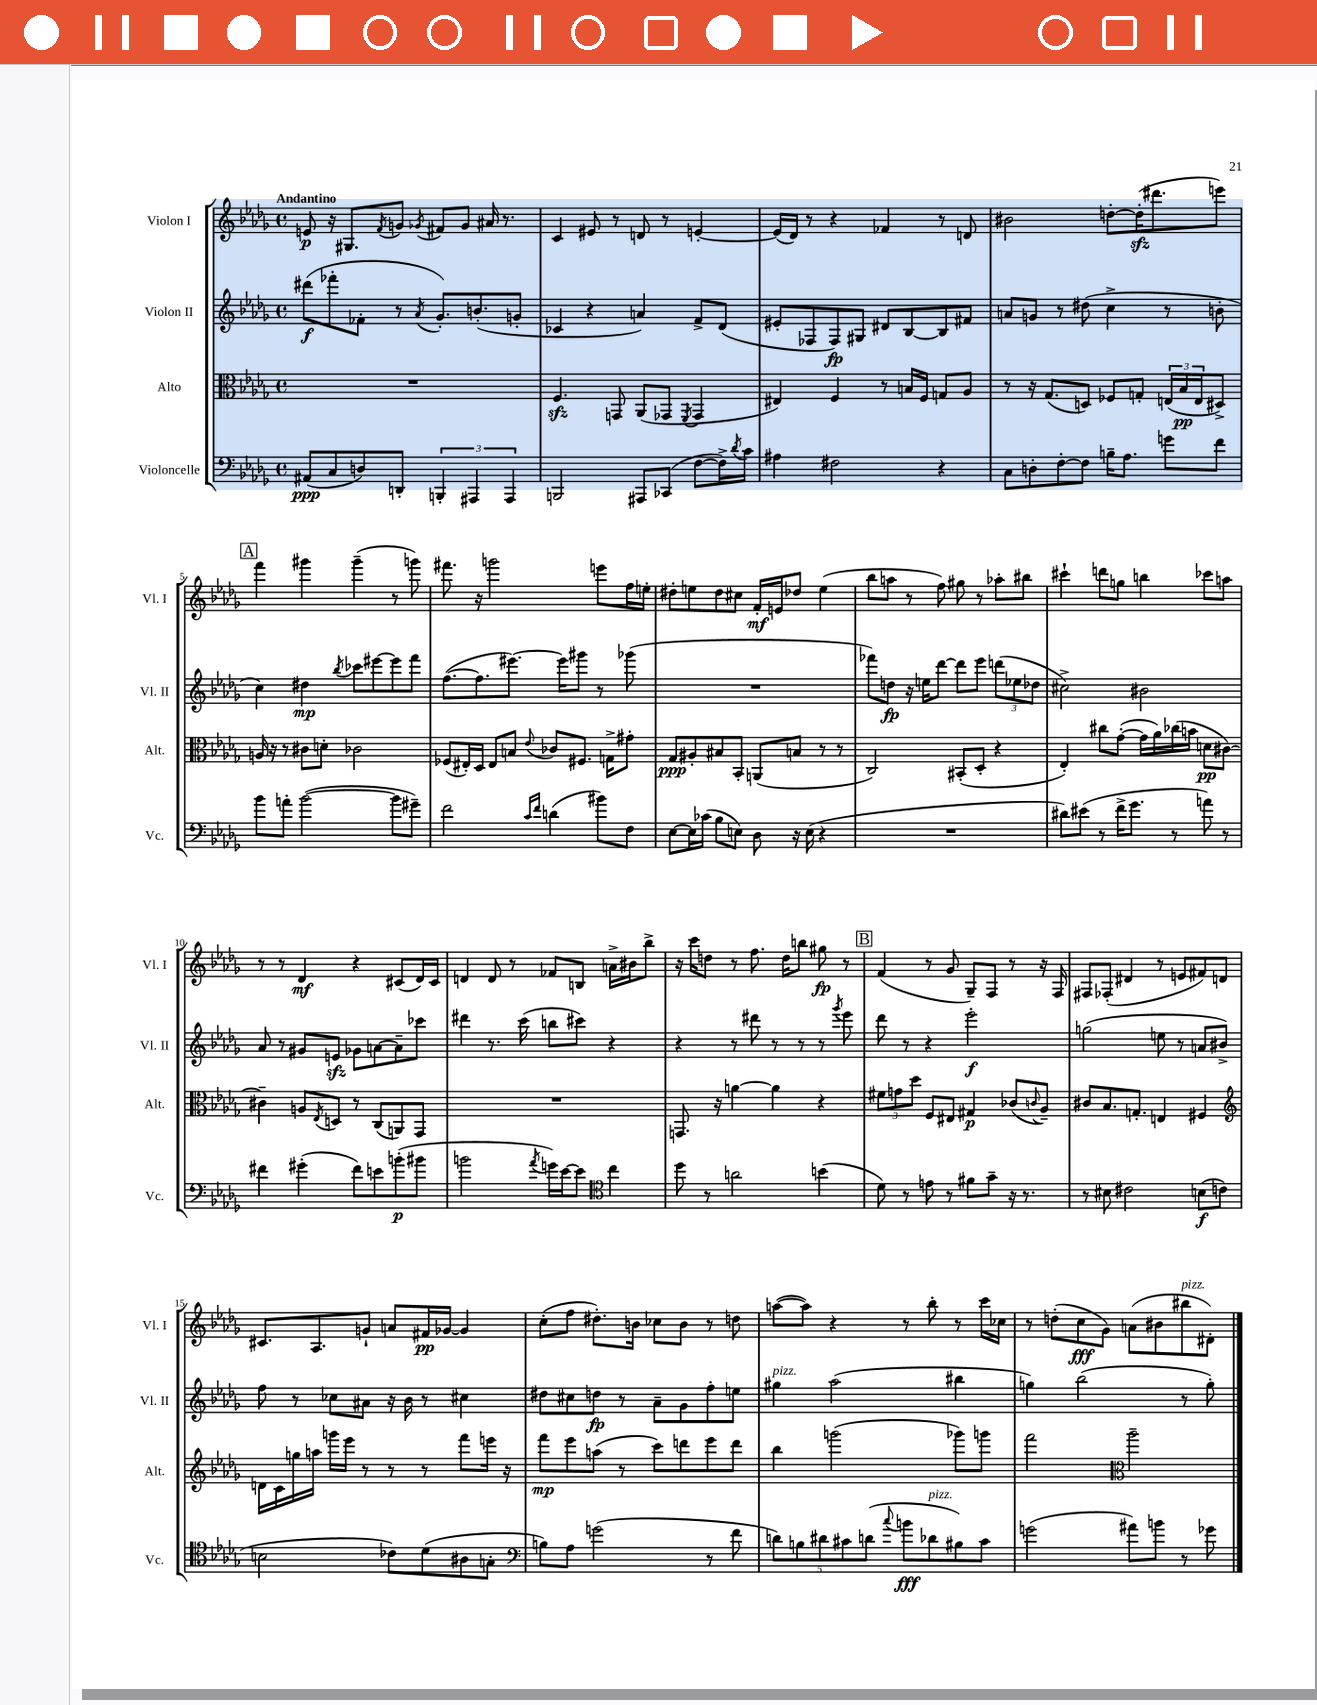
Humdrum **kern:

**kern	**dynam	**kern	**dynam	**kern	**dynam	**kern	**dynam
*part4	*part4	*part3	*part3	*part2	*part2	*part1	*part1
*staff4	*staff4	*staff3	*staff3	*staff2	*staff2	*staff1	*staff1
*I"Violoncelle	*	*I"Alto	*	*I"Violon II	*	*I"Violon I	*
*I'Vc.	*	*I'Alt.	*	*I'Vl. II	*	*I'Vl. I	*
*clefF4	*	*clefC3	*	*clefG2	*	*clefG2	*
*k[b-e-a-d-g-]	*	*k[b-e-a-d-g-]	*	*k[b-e-a-d-g-]	*	*k[b-e-a-d-g-]	*
*M4/4	*	*M4/4	*	*M4/4	*	*M4/4	*
*met(c)	*	*met(c)	*	*met(c)	*	*met(c)	*
=1	=1	=1	=1	=1	=1	=1	=1
!	!	!	!	!	!	!LO:TX:a:B:t=Andantino	!
(8AA#X/L	ppp	1r	.	(8ddd#X\L	f	8en/	p
8C/	.	.	.	8fff-X'\	.	16r	.
.	.	.	.	.	.	8.G#X/L	.
8Dn/)	.	.	.	8f-X'\J	.	.	.
.	.	.	.	.	.	8qf/	.
8DDn'/J	.	.	.	8r	.	8gn/J	.
.	.	.	.	8qa-/	.	8qg-X/	.
6BBBn'/	.	.	.	8.g-'/L)	.	8f#X/L	.
.	.	.	.	.	.	8g-/J	.
6AAA#X/	.	.	.	.	.	.	.
.	.	.	.	(8.bn'/	.	.	.
.	.	.	.	.	.	16a#X/	.
.	.	.	.	.	.	8.r	.
6AAA#/	.	.	.	.	.	.	.
.	.	.	.	8gn'/J	.	.	.
=2	=2	=2	=2	=2	=2	=2	=2
2BBBn/	.	4.Fzz/	.	4c-X/	.	4c/	.
.	.	.	.	4r	.	8e#X/	.
.	.	8GGn/	.	.	.	8r	.
8AAA#X/L	.	(8AA-/L	.	4an/)	.	8dn/	.
(8CC-X/J	.	8GG-X/J	.	.	.	8r	.
.	.	8qFF/	.	.	.	.	.
[8F\L	.	4GG-/	.	8f^/L	.	[4en'/	.
16F^\L])	.	.	.	(8d-/J	.	.	.
8qd-/	.	.	.	.	.	.	.
16c\JJ	.	.	.	.	.	.	.
=3	=3	=3	=3	=3	=3	=3	=3
4A#X\	.	4E#X/)	.	8e#X'/L	.	(16e/LL]	.
.	.	.	.	.	.	16d-/JJ)	.
.	.	.	.	8F-X/	.	8r	.
2F#X\	.	4F/	.	8F-/)	fp	4r	.
.	.	.	.	8G#X/J	.	.	.
.	.	8r	.	8d#X/L	.	4f-X/	.
.	.	16Bn/LL	.	[8B-/	.	.	.
.	.	16F/JJ	.	.	.	.	.
4r	.	8Gn/L	.	8B-/]	.	8r	.
.	.	8A-/J	.	8f#X/J	.	8dn/	.
=4	=4	=4	=4	=4	=4	=4	=4
8C\L	.	8r	.	8an/L	.	2b#X\	.
8Dn'\	.	16r	.	8gn/J	.	.	.
.	.	(8.G-/L	.	.	.	.	.
[8F'\	.	.	.	8r	.	.	.
8F\J]	.	8Dn/J)	.	(8dd#X\	.	.	.
16Bn~\KL	.	8F-X/L	.	4cc^\	.	[8ddn'\L	.
8.A-\J	.	.	.	.	.	.	.
.	.	8Gn'/J	.	.	.	(16ddzz'\K]	.
.	.	.	.	.	.	8.ddd#X\	.
8gn\L	.	(24En/LL	.	8r	.	.	.
.	.	24B-/	pp	.	.	.	.
.	.	24E/J	.	.	.	.	.
8f\J	.	8D#X^/J)	.	8bn'\	.	8eeen\J)	.
!!LO:LB:g=z
!!LO:REH:place=s1:t=A
=5	=5	=5	=5	=5	=5	=5	=5
8b-\L	.	16An/	.	4cc\)	.	4fff\	.
.	.	16r	.	.	.	.	.
8an'\J	.	8r	.	.	.	.	.
([2b-\	.	8c#X\L	.	4dd#X\	mp	4ggg#X\	.
.	.	8dn'\J	.	.	.	.	.
.	.	.	.	8qbb-/	.	.	.
.	.	2c-X\	.	8ccc-X\L	.	(4ggg#~\	.
.	.	.	.	[8eee#X\	.	.	.
8b-\L]	.	.	.	8eee#\]	.	8r	.
8g#X~\J)	.	.	.	8fff\J	.	8gggn\)	.
=6	=6	=6	=6	=6	=6	=6	=6
2f\	.	(8F-X/L	.	([8.ff\L	.	8.fff#X\	.
.	.	16E#X'/L)	.	.	.	.	.
.	.	16D-/JJ	.	8.ff\]	.	16r	.
.	.	8E#/L	.	.	.	2gggn\	.
.	.	8Bn/J	.	[8.eee#X\J)	.	.	.
16qqc/LL	.	.	.	.	.	.	.
16qqf/JJ	.	8qqe-/	.	.	.	.	.
(4dn\	.	8c-X/L	.	.	.	.	.
.	.	.	.	16eee#\KL]	.	.	.
.	.	8.F#X/J	.	8ggg#X\J	.	.	.
8b#X\L)	.	.	.	8r	.	8eeen\L	.
.	.	16Gn^\KL	.	.	.	.	.
8F\J	.	8g#X'\J	.	(8ggg-X\	.	16ff\L	.
.	.	.	.	.	.	16een'\JJ	.
=7	=7	=7	=7	=7	=7	=7	=7
[8E-\L	.	8G-/L	ppp	1r	.	8dd#X'\L	.
16E-\L]	.	8A#X'/	.	.	.	8een\	.
(16c-X\JJ	.	.	.	.	.	.	.
8B-\L	.	8B#X/	.	.	.	8dd#\	.
8En\J)	.	8BB-'/J	.	.	.	8cc#X\J	.
8D-\	.	(8AAn/L	.	.	.	16f'/LL	mf
.	.	.	.	.	.	16en/J	.
16r	.	8Bn/J	.	.	.	8dd-X/J	.
(16E\	.	.	.	.	.	.	.
4r	.	8r	.	.	.	(4ee\	.
.	.	8r	.	.	.	.	.
=8	=8	=8	=8	=8	=8	=8	=8
1r	.	2C/)	.	8fff-X\L)	.	8bb-\L	.
.	.	.	.	8ddn\J	fp	8aan\J	.
.	.	.	.	16r	.	8r	.
.	.	.	.	16een\KL	.	.	.
.	.	.	.	[8ddd-\J	.	8ff\)	.
.	.	(8BB#X'/L	.	8ddd-\L]	.	8gg#X\	.
.	.	8D-'/J	.	8eee-\J	.	8r	.
.	.	4r	.	(12dddn\L	.	8aa-X'\L	.
.	.	.	.	12ee-X\	.	.	.
.	.	.	.	.	.	8bb#X\J	.
.	.	.	.	12dd-X\J	.	.	.
=9	=9	=9	=9	=9	=9	=9	=9
8d#X\L)	.	4E-'/)	.	2cc#X^\)	.	4ccc#X`\	.
(8e#X\J	.	.	.	.	.	.	.
8r	.	8cc#X\L	.	.	.	8dddn\L	.
16f^\KL	.	([8g-'\J	.	.	.	8ggn\J	.
8.g-\J	.	.	.	.	.	.	.
.	.	16g-\LL]	.	2b#X\	.	4bbn\	.
.	.	16a-\)	.	.	.	.	.
8r	.	(16cc-X\	.	.	.	.	.
.	.	16bn\JJ	.	.	.	.	.
8an\)	.	8dn\L	pp	.	.	8ccc-X\L	.
8r	.	[8c#X\J)	.	.	.	8aan\J	.
!!LO:LB:g=z
=10	=10	=10	=10	=10	=10	=10	=10
4f#X\	.	4c#X~\]	.	8a-/	.	8r	.
.	.	.	.	8r	.	8r	.
(4g#X'\	.	8An/L	.	8g#X/L	.	4d-/	mf
.	.	8qE-/	.	.	.	.	.
.	.	8Dn/J	.	8enzz/J	.	.	.
8f#\L)	.	8r	.	8g-X\L	.	4r	.
8en\	.	(8C/L	.	[8an\	.	.	.
(8bn'\	p	8AAn/)	.	8a~\]	.	(8c#X/L	.
8b#X\J	.	8GG-/J	.	8ccc-X\J	.	16d-/L)	.
.	.	.	.	.	.	16c#/JJ	.
=11	=11	=11	=11	=11	=11	=11	=11
2bn\	.	1r	.	4ddd#X\	.	4dn/	.
.	.	.	.	8.r	.	8d/	.
.	.	.	.	.	.	8r	.
.	.	.	.	(16ccc\	.	.	.
8qa-/	.	.	.	.	.	.	.
16gn\LL)	.	.	.	8bbn\L	.	8f-X/L	.
[16e-\J	.	.	.	.	.	.	.
8e-\J]	.	.	.	8ccc#X\J)	.	8Bn/J	.
*clefC4	*	*	*	*	*	*	*
4cc\	.	.	.	4r	.	16an^\LL	.
.	.	.	.	.	.	16b#X\J	.
.	.	.	.	.	.	8bb-^\J	.
=12	=12	=12	=12	=12	=12	=12	=12
8dd-\	.	8.GGn/	.	4r	.	16r	.
.	.	.	.	.	.	16ccc\KL	.
8r	.	.	.	.	.	8ddn\J	.
.	.	16r	.	.	.	.	.
2an\	.	[4an\	.	8r	.	8r	.
.	.	.	.	8ddd#X\	.	8.ff\	.
.	.	4a\]	.	8r	.	.	.
.	.	.	.	.	.	16dd\KL	.
.	.	.	.	8r	.	8bbn\J	.
(4bn\	.	4r	.	8r	.	8gg#X\	fp
.	.	.	.	8qggg-/	.	.	.
.	.	.	.	8eee-\	.	8r	.
!!LO:REH:place=s1:t=B
=13	=13	=13	=13	=13	=13	=13	=13
8d-\)	.	12f#X\L	.	8ddd-\	.	(4f/	.
.	.	12gn\	.	.	.	.	.
8r	.	.	.	8r	.	.	.
.	.	12dd-\J	.	.	.	.	.
8en\	.	8F/L	.	4r	.	8r	.
8r	.	8E#X/J	.	.	.	8g-/	.
8f#X\L	.	4G#X/	p	2eee-'\	f	8G-~/L)	.
8g-~\J	.	.	.	.	.	8F/J	.
16r	.	(8c-X/L	.	.	.	8r	.
8.r	.	.	.	.	.	.	.
.	.	8qqcn/	.	.	.	.	.
.	.	8A-~/J)	.	.	.	16r	.
.	.	.	.	.	.	16F/	.
=14	=14	=14	=14	=14	=14	=14	=14
8r	.	8c#X/L	.	(2ggn\	.	8F#X/L	.
8B#X\	.	8.B-/	.	.	.	(8F-X'/J	.
2c#X\	.	.	.	.	.	4d#X/	.
.	.	8.Gn'/J	.	.	.	.	.
.	.	4En/	.	8een\	.	8r	.
.	.	.	.	8r	.	8en/L	.
(8Bn\L	f	4F#X/	.	8an/L	.	8f#X/)	.
8cn\J	.	.	.	8b#X^/J)	.	8dn/J	.
!!LO:LB:g=z
=15	=15	=15	=15	=15	=15	=15	=15
*	*	*clefG2	*	*	*	*	*
2Bn\	.	16dn\LL	.	8ff\	.	8.c#X/L	.
.	.	16c\	.	.	.	.	.
.	.	16ggn\	.	8r	.	.	.
.	.	16aan\JJ	.	.	.	8.A-/	.
.	.	16gggn\LL	.	8cc-X\L	.	.	.
.	.	16eee-\JJ	.	.	.	.	.
.	.	8r	.	8a#X\J	.	8gn`/J	.
8c-X\L)	.	8r	.	16r	.	8an/L	.
.	.	.	.	16b-\	.	.	.
(8d-\	.	8r	.	8r	.	16f#X/L	pp
.	.	.	.	.	.	[16g-X/JJ	.
8A#X\	.	8fff\L	.	4cc#X\	.	4g-/]	.
8Gn'\J	.	16eeen\Jk	.	.	.	.	.
.	.	16r	.	.	.	.	.
=16	=16	=16	=16	=16	=16	=16	=16
*clefF4	*	*	*	*	*	*	*
8Bn\L)	.	8fff\L	mp	8dd#X\L	.	(8cc'\L	.
8A-\J	.	8eee-\	.	8cc#X\	.	8ff\J	.
(2gn\	.	(8aan\J	.	8ddn\J	fp	8.dd#X'\L)	.
.	.	8r	.	8r	.	.	.
.	.	.	.	.	.	16bn\Jk	.
.	.	8ccc\L)	.	8a-~\L	.	8cc-X\L	.
.	.	8dddn\	.	8g-\	.	8b\J	.
8r	.	8eee-\	.	8ff'\	.	8r	.
8f\	.	8ddd\J	.	8een\J	.	8ddn\	.
=17	=17	=17	=17	=17	=17	=17	=17
!	!	!	!	!LO:TX:a:i:t=pizz.	!	!	!
10dn\L)	.	4bb-\	.	4gg#X\	.	([8aan\L	.
10Bn\	.	.	.	.	.	.	.
.	.	.	.	.	.	8aa\J])	.
10d#X\	.	.	.	.	.	.	.
.	.	(2gggn\	.	(2aa-\	.	4r	.
10c#X\	.	.	.	.	.	.	.
(10dn\J	.	.	.	.	.	.	.
8qqcc/	.	.	.	.	.	.	.
8bn\L	fff	.	.	.	.	8r	.
!LO:TX:a:i:t=pizz.	!	!	!	!	!	!	!
8d-X\	.	.	.	.	.	8bb-'\	.
8B#X\)	.	8ggg-X\L)	.	4bb#X\	.	8r	.
8c#\J	.	8gggn\J	.	.	.	16ccc\LL	.
.	.	.	.	.	.	16cc-X\JJ	.
=18	=18	=18	=18	=18	=18	=18	=18
(2gn\	.	2fff\	.	4ggn\)	.	8r	.
.	.	.	.	.	.	(8ddn'\L	.
.	.	.	.	(2bb-\	.	8cc\	fff
.	.	.	.	.	.	8g-\J)	.
*	*	*clefC3	*	*	*	*	*
8a#X\L)	.	2aa-~\	.	.	.	(8an\L	.
8bn\J	.	.	.	.	.	8b#X\	.
!	!	!	!	!	!	!LO:TX:a:i:t=pizz.	!
8r	.	.	.	8r	.	8bb#X\	.
8g-X\	.	.	.	8gg'\)	.	8d#X'\J)	.
==	==	==	==	==	==	==	==
*-	*-	*-	*-	*-	*-	*-	*-
